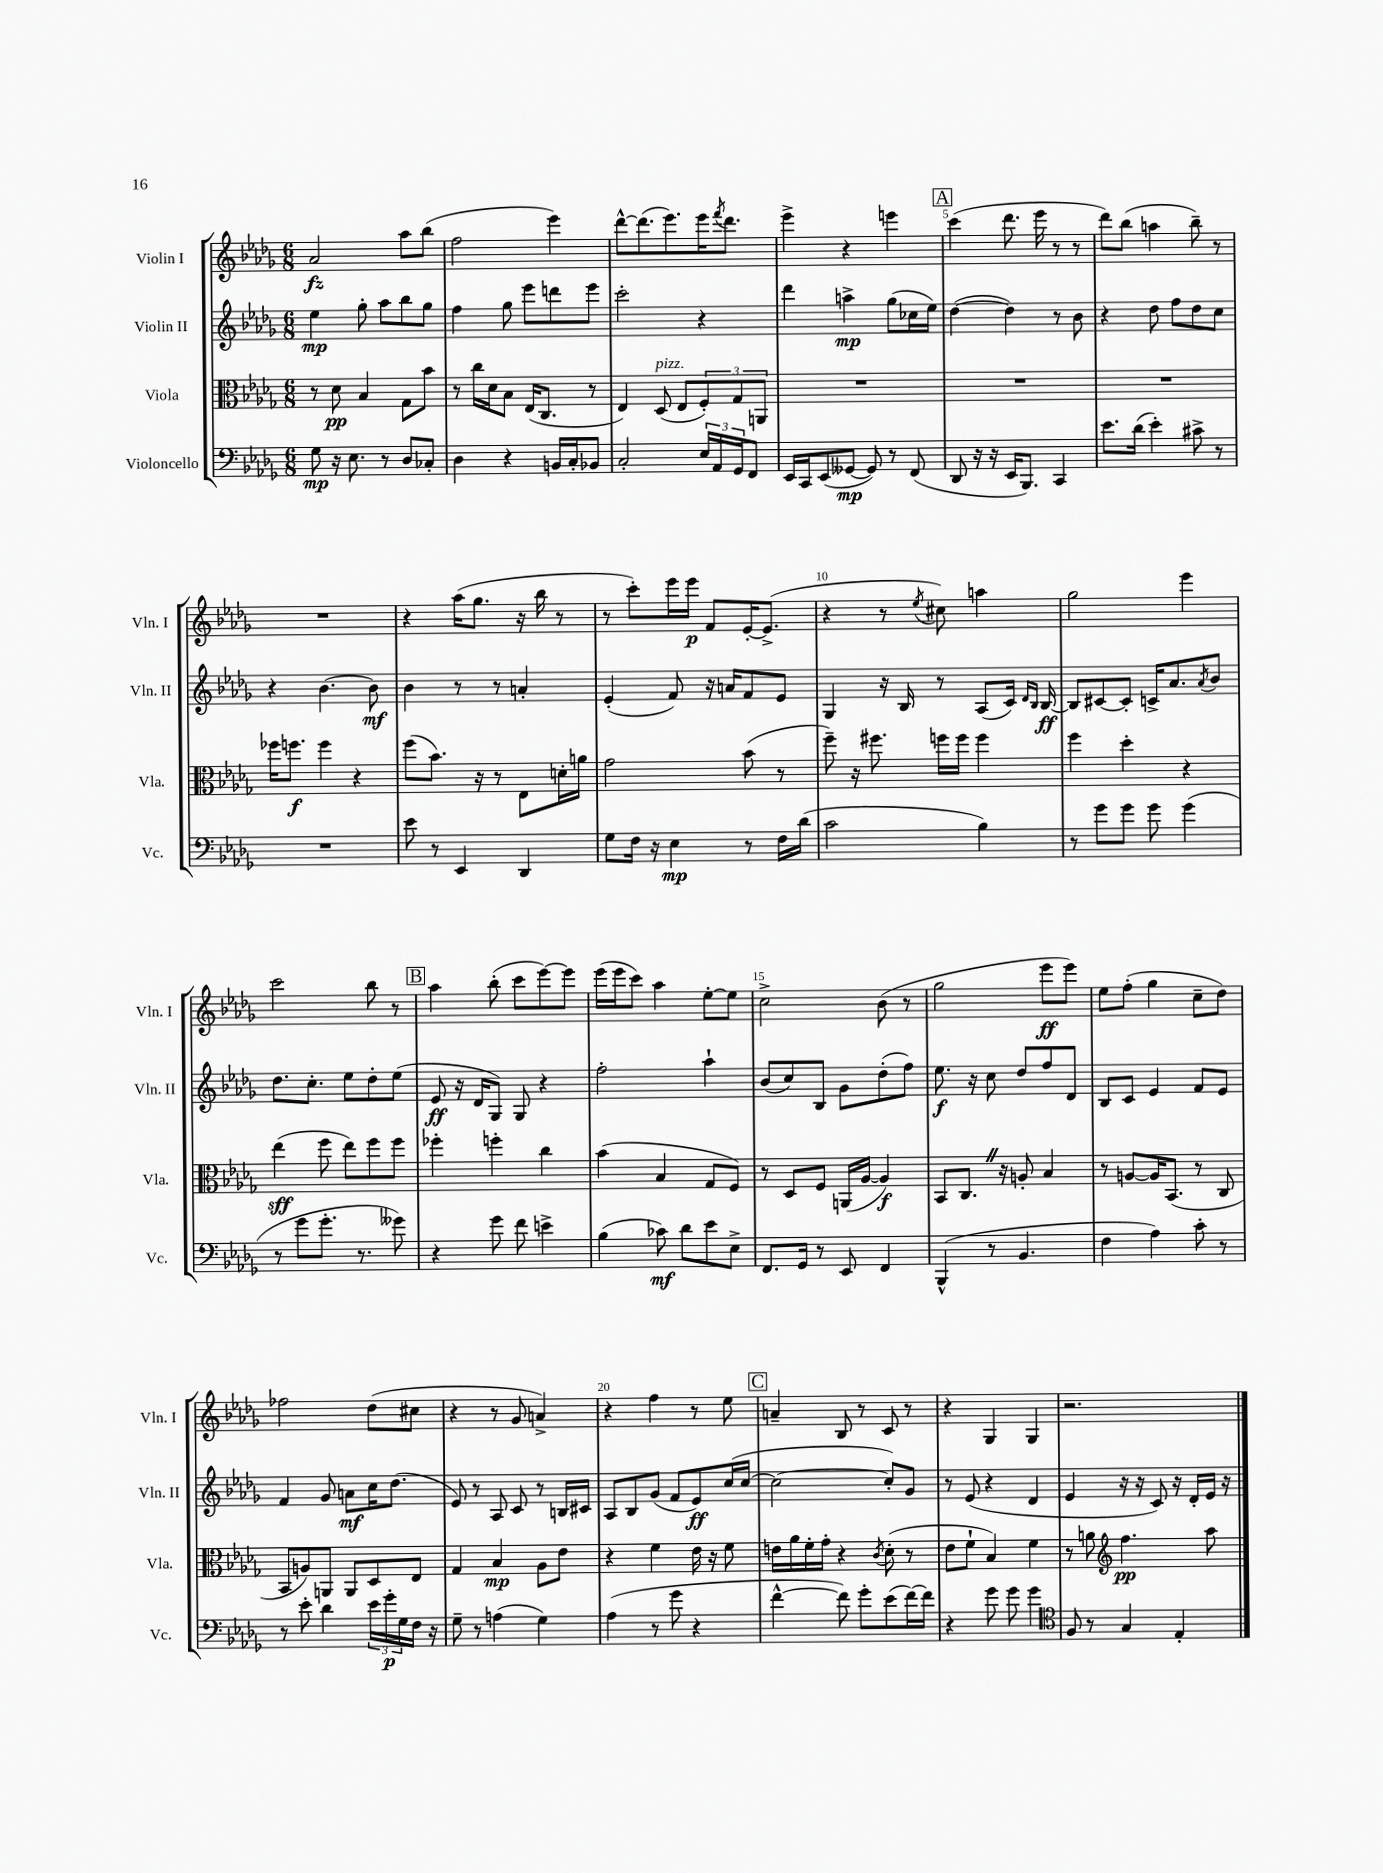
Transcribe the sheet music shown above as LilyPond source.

<<
\new StaffGroup <<
\new Staff = "s0" \with { instrumentName = "Violin I" shortInstrumentName = "Vln. I" } {
    \clef treble \key des \major \numericTimeSignature \time 6/8
    aes'2\fz aes''8 bes''8( |
    f''2 ees'''4) |
    des'''8~-^ des'''8.( ees'''8.) ees'''16 \acciaccatura { f'''8 } des'''8. |
    ees'''4-> r4 e'''4 |
    \mark \markup { \box "A" } c'''4( des'''8. ees'''16 r8 r8 |
    des'''8) bes''8( a''4 bes''8--) r8 |
    R2. |
    r4 aes''16( ges''8. r16 bes''16 r8 |
    r8 c'''8-.) ees'''16 ees'''16\p f'8 ees'16~-. ees'8.->( |
    r4 r8 \acciaccatura { ees''8 } cis''8) a''4 |
    ges''2 ees'''4 |
    c'''2 bes''8 r8 |
    \mark \markup { \box "B" } aes''4 bes''8-.( c'''8 ees'''8~) ees'''8 |
    ees'''16( ees'''16 c'''8) aes''4 ees''8~-. ees''8 |
    c''2-> bes'8( r8 |
    ges''2 ees'''8\ff ees'''8) |
    ees''8 f''8-.( ges''4 c''8-- des''8) |
    fes''2 des''8( cis''8 |
    r4 r8 ges'8 a'4->) |
    r4 f''4 r8 ees''8 |
    \mark \markup { \box "C" } a'4-- bes8 r8 c'8 r8 |
    r4 ges4 ges4 |
    r2. \bar "|." |
}
\new Staff = "s1" \with { instrumentName = "Violin II" shortInstrumentName = "Vln. II" } {
    \clef treble \key des \major \numericTimeSignature \time 6/8
    ees''4\mp ges''8-. aes''8 bes''8 ges''8 |
    f''4 ges''8 ees'''8 d'''8 ees'''8 |
    c'''2-. r4 |
    des'''4 a''4->\mp ges''8( ces''16 ees''16) |
    \mark \markup { \box "A" } des''4~( des''4) r8 bes'8 |
    r4 des''8 f''8 des''8 c''8 |
    r4 bes'4.~ bes'8\mf |
    bes'4 r8 r8 a'4-. |
    ees'4-.( f'8) r16 a'16 f'8 ees'8 |
    ges4 r16 bes16 r8 aes8( c'16) \grace { des'16 bes16 } bes16~\ff |
    bes8 cis'8~ cis'8-. c'16-> aes'8. \acciaccatura { aes'8 } bes'8 |
    des''8. c''8.-. ees''8 des''8-. ees''8( |
    \mark \markup { \box "B" } ees'8\ff r16 des'16 ges8) ges8 r4 |
    f''2-. aes''4-! |
    bes'8( c''8) bes8 ges'8 des''8-.( f''8) |
    ees''8.\f r16 c''8 des''8 f''8 des'8 |
    bes8 c'8 ees'4 f'8 ees'8 |
    f'4 ges'8 a'8\mf c''16 des''8.( |
    ees'8) r8 aes8 c'8 r8 b16 cis'16 |
    aes8 bes8 ges'8( f'8 ees'8\ff) c''16( c''16~ |
    \mark \markup { \box "C" } c''2~ c''8-.) ges'8 |
    r8 ees'8( r4 des'4 |
    ees'4 r16 r16 c'8) r16 des'16-. ees'16 r16 \bar "|." |
}
\new Staff = "s2" \with { instrumentName = "Viola" shortInstrumentName = "Vla." } {
    \clef alto \key des \major \numericTimeSignature \time 6/8
    r8 des'8\pp bes4 ges8 bes'8 |
    r8 c''16 des'16 bes8 ees16( c8. r8 |
    ees4) des8^\markup { \italic "pizz." }( ees8 \tuplet 3/2 { f8-.) ges8 a,8 } |
    R2. |
    \mark \markup { \box "A" } R2. |
    R2. |
    fes''16 f''8.\f f''4 r4 |
    f''8( bes'8.) r16 r8 ees8 d'16-. a'16 |
    ges'2 bes'8( r8 |
    f''8--) r16 fis''8. f''16 f''16 f''4 |
    f''4 des''4-. r4 |
    ees''4\sff( f''8 ees''8) f''8 f''8 |
    \mark \markup { \box "B" } fes''4-. f''4-. c''4 |
    bes'4( bes4 ges8 f8) |
    r8 des8 f8 a,16( aes16~ aes4\f) |
    bes,8 c8. \once \override BreathingSign.text = \markup { \musicglyph "scripts.caesura.straight" } \breathe r16 a8-. bes4 |
    r8 a8~ a16 bes,8.( r8 c8 |
    bes,8 a8) a,8 a,8 des8 ees8 |
    ges4 bes4\mp aes8 ees'8 |
    r4 f'4 ees'16 r16 f'8 |
    \mark \markup { \box "C" } e'16 aes'16 f'16-. ges'16-. r4 \acciaccatura { c'8 } des'8-.( r8 |
    ees'8 f'8-! bes4) f'4 |
    r8 a'8 \clef treble f''4.\pp aes''8 \bar "|." |
}
\new Staff = "s3" \with { instrumentName = "Violoncello" shortInstrumentName = "Vc." } {
    \clef bass \key des \major \numericTimeSignature \time 6/8
    ges8\mp r16 ees8. r8 des8 ces8-. |
    des4 r4 b,16 c16-. bes,8 |
    c2-. \tuplet 3/2 { ees16 aes,16 ges,16 } f,8 |
    ees,16 c,16 ees,8( geses,8~\mp geses,8) r8 f,8( |
    \mark \markup { \box "A" } des,8 r16 r16 ees,16 bes,,8.) c,4 |
    ees'8. des'16( ees'4-.) cis'8-> r8 |
    R2. |
    ees'8 r8 ees,4 des,4 |
    ges8 f16 r16 ees4\mp r8 f16 des'16( |
    c'2 bes4) |
    r8 ges'8 ges'8 ges'8 ges'4( |
    r8 ges'8 ges'8.-. r8. geses'8) |
    \mark \markup { \box "B" } r4 ges'8 f'8 e'4-> |
    bes4( ces'8\mf) des'8 ees'8 ees8-> |
    f,8. ges,16 r8 ees,8 f,4 |
    bes,,4-^( r8 bes,4. |
    f4 aes4) c'8-. r8 |
    r8 ees'8-. des'4 \tuplet 3/2 { ees'16 ges'16-.\p ges16 } f16 r16 |
    ges8-- r8 a4( ges4) |
    aes4( r8 ges'8 r4 |
    \mark \markup { \box "C" } f'4~-^ f'8) ges'8-. ees'8( f'16~) f'16 |
    r4 ges'8 ges'8 ges'4 |
    \clef tenor f8 r8 ges4 ees4-. \bar "|." |
}
>>
>>
\layout { \context { \Score \override BarNumber.break-visibility = ##(#f #t #t) barNumberVisibility = #(every-nth-bar-number-visible 5) } }
